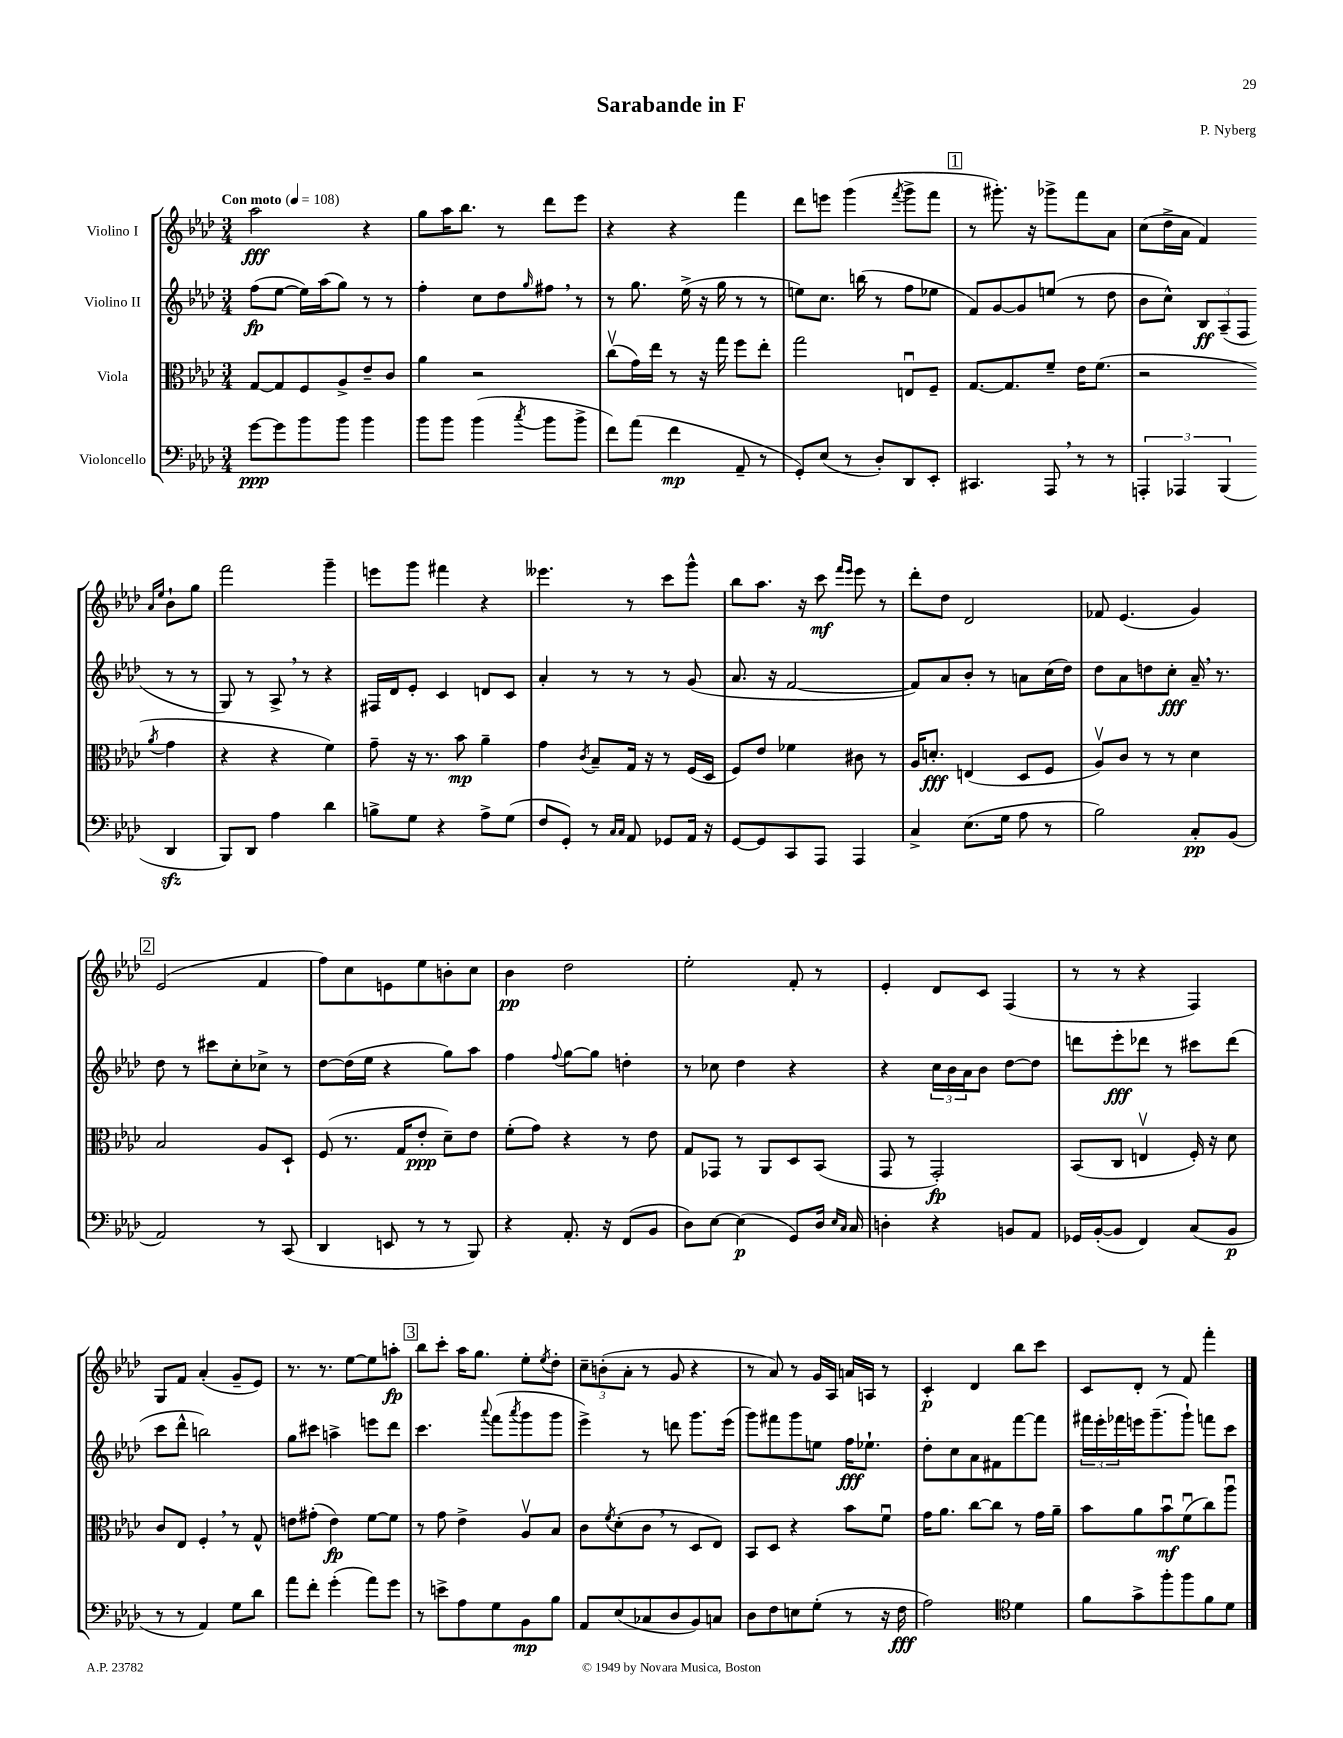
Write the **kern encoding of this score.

**kern	**dynam	**kern	**dynam	**kern	**dynam	**kern	**dynam
*part4	*part4	*part3	*part3	*part2	*part2	*part1	*part1
*staff4	*staff4	*staff3	*staff3	*staff2	*staff2	*staff1	*staff1
*I"Violoncello	*	*I"Viola	*	*I"Violino II	*	*I"Violino I	*
*clefF4	*	*clefC3	*	*clefG2	*	*clefG2	*
*k[b-e-a-d-]	*	*k[b-e-a-d-]	*	*k[b-e-a-d-]	*	*k[b-e-a-d-]	*
*M3/4	*	*M3/4	*	*M3/4	*	*M3/4	*
*MM108	*	*MM108	*	*MM108	*	*MM108	*
=1	=1	=1	=1	=1	=1	=1	=1
!	!	!	!	!	!	!LO:TX:a:B:t=Con moto	!
[8g\L	ppp	[8G/L	.	(8ff\L	fp	2aa-\	fff
8g\]	.	8G/]	.	[8ee-\J	.	.	.
8b-\	.	8F/	.	16ee-\LL])	.	.	.
.	.	.	.	(16aa-\J	.	.	.
8b-\J	.	8A-^/	.	8gg\J)	.	.	.
4b-\	.	8e-~/	.	8r	.	4r	.
.	.	8c/J	.	8r	.	.	.
=2	=2	=2	=2	=2	=2	=2	=2
8b-\L	.	4a-\	.	4ff'\	.	8gg\L	.
8b-\J	.	.	.	.	.	16aa-\K	.
.	.	.	.	.	.	8.bb-\J	.
(4b-\	.	2r	.	8cc\L	.	.	.
.	.	.	.	8dd-\	.	8r	.
8qcc/	.	.	.	16qqgg/	.	.	.
8b-\L	.	.	.	8ff#X,\J	.	8ddd-\L	.
8b-^\J	.	.	.	8r	.	8eee-\J	.
=3	=3	=3	=3	=3	=3	=3	=3
8f\L)	.	(8ccv\L	.	8r	.	4r	.
(8a-\J	.	16g\L)	.	8.gg\	.	.	.
.	.	16ee-\JJ	.	.	.	.	.
4f\	mp	8r	.	.	.	4r	.
.	.	.	.	(16ee-^\	.	.	.
.	.	16r	.	16r	.	.	.
.	.	16gg\	.	16gg\	.	.	.
8AA-~/	.	8ff\L	.	8r	.	4fff\	.
8r	.	8ee-'\J	.	8r	.	.	.
=4	=4	=4	=4	=4	=4	=4	=4
8GG'/L)	.	2gg\	.	8een\L)	.	8ddd-\L	.
(8E-/J	.	.	.	8.cc\J	.	8eeen\J	.
8r	.	.	.	.	.	(4ggg\	.
.	.	.	.	(16bbn\	.	.	.
8D-'/L)	.	.	.	8r	.	.	.
.	.	.	.	.	.	8qfff/	.
8DD-/	.	8Enu/L	.	8ff\L	.	8ggg^\L	.
8EE-'/J	.	8F~/J	.	8ee-X\J	.	8fff\J	.
!!LO:REH:place=s1:t=1
=5	=5	=5	=5	=5	=5	=5	=5
4.CC#X/	.	[8.G/L	.	8f/L)	.	8r	.
.	.	.	.	[8g/	.	8.ggg#X'\)	.
.	.	8.G/]	.	.	.	.	.
.	.	.	.	8g/]	.	.	.
.	.	.	.	.	.	16r	.
8AAA-,/	.	8f~/J	.	(8een/J	.	8ggg-X^\L	.
8r	.	16e-\KL	.	8r	.	8fff\	.
.	.	(8.f\J	.	.	.	.	.
8r	.	.	.	8dd-\	.	8a-\J	.
=6	=6	=6	=6	=6	=6	=6	=6
6AAAn'/	.	2r	.	8b-\L	.	(8cc\L	.
.	.	.	.	8cc^^\J)	.	16dd-^\L	.
6AAA-X/	.	.	.	.	.	.	.
.	.	.	.	.	.	16a-\JJ	.
.	.	.	.	12B-/L	ff	4f/)	.
(6BBB-/	.	.	.	(12A-~/	.	.	.
.	.	.	.	12F/J	.	.	.
.	.	.	.	.	.	16qqa-/LL	.
.	.	8qa-/	.	.	.	16qqee-/JJ	.
4DD-zz/	.	4g\	.	8r	.	8b-`\L	.
.	.	.	.	8r	.	8gg\J	.
!!LO:LB:g=z
=7	=7	=7	=7	=7	=7	=7	=7
8BBB-/L)	.	4r	.	8G/)	.	2fff\	.
8DD-/J	.	.	.	8r	.	.	.
4A-\	.	4r	.	8A-^,/	.	.	.
.	.	.	.	8r	.	.	.
4d-\	.	4f\)	.	4r	.	4ggg~\	.
=8	=8	=8	=8	=8	=8	=8	=8
8Bn^\L	.	8g~\	.	16F#X/LL	.	8eeen\L	.
.	.	.	.	16d-/J	.	.	.
8G\J	.	16r	.	8e-'/J	.	8ggg\J	.
.	.	8.r	.	.	.	.	.
4r	.	.	.	4c/	.	4fff#X\	.
.	.	8b-\	mp	.	.	.	.
8A-^\L	.	4a-~\	.	8dn/L	.	4r	.
(8G\J	.	.	.	8c/J	.	.	.
=9	=9	=9	=9	=9	=9	=9	=9
8F/L	.	4g\	.	4a-'/	.	4.eee--X\	.
8GG'/J)	.	.	.	.	.	.	.
.	.	8qc/	.	.	.	.	.
8r	.	8B-~/L	.	8r	.	.	.
16qqC/LL	.	.	.	.	.	.	.
16qqC/JJ	.	.	.	.	.	.	.
8AA-/	.	16G/Jk	.	8r	.	8r	.
.	.	16r	.	.	.	.	.
8GG-X/L	.	8r	.	8r	.	8ccc\L	.
16AA-/Jk	.	(16F/LL	.	(8g/	.	8ggg^^\J	.
16r	.	16D-/JJ	.	.	.	.	.
=10	=10	=10	=10	=10	=10	=10	=10
[8GG/L	.	8F/L)	.	8.a-/	.	8bb-\L	.
8GG/]	.	8e-/J	.	.	.	8.aa-\J	.
.	.	.	.	16r	.	.	.
8CC/	.	4f-X\	.	[2f/	.	.	.
.	.	.	.	.	.	16r	.
8AAA-/J	.	.	.	.	.	8ccc\	mf
.	.	.	.	.	.	16qqfff/LL	.
.	.	.	.	.	.	16qqeee-/JJ	.
4AAA-/	.	8c#X\	.	.	.	8eee-\	.
.	.	8r	.	.	.	8r	.
=11	=11	=11	=11	=11	=11	=11	=11
4C^/	.	16A-/KL	.	8f/L])	.	8ddd-'\L	.
.	.	8.dn'/J	fff	.	.	.	.
.	.	.	.	8a-/	.	8dd-\J	.
(8.E-\L	.	(4En/	.	8b-'/J	.	2d-/	.
.	.	.	.	8r	.	.	.
16G\Jk	.	.	.	.	.	.	.
8A-\	.	8D-/L	.	8an\L	.	.	.
8r	.	8F/J	.	(16cc\L	.	.	.
.	.	.	.	16dd-\JJ)	.	.	.
=12	=12	=12	=12	=12	=12	=12	=12
2B-\)	.	8A-v/L)	.	8dd-\L	.	8f-X/	.
.	.	8c/J	.	8a-\	.	(4.e-/	.
.	.	8r	.	8ddn\	.	.	.
.	.	8r	.	8cc'\J	fff	.	.
8C'/L	pp	4d-\	.	16a-~,/	.	4g/)	.
.	.	.	.	8.r	.	.	.
(8BB-/J	.	.	.	.	.	.	.
!!LO:LB:g=z
!!LO:REH:place=s1:t=2
=13	=13	=13	=13	=13	=13	=13	=13
2AA-/)	.	2B-/	.	8dd-\	.	(2e-/	.
.	.	.	.	8r	.	.	.
.	.	.	.	8ccc#X\L	.	.	.
.	.	.	.	8cc'\	.	.	.
8r	.	8A-/L	.	8cc-X^\J	.	4f/	.
(8CC/	.	8D-`/J	.	8r	.	.	.
=14	=14	=14	=14	=14	=14	=14	=14
4DD-/	.	(8F/	.	[8dd-\L	.	8ff\L)	.
.	.	8.r	.	(16dd-\L]	.	8cc\	.
.	.	.	.	16ee-\JJ	.	.	.
8EEn/	.	.	.	4r	.	8en\	.
.	.	16G/KL	.	.	.	.	.
8r	.	8e-'/J	ppp	.	.	8ee-\	.
8r	.	8d-~\L)	.	8gg\L)	.	8bn'\	.
8BBB-/)	.	8e-\J	.	8aa-\J	.	8cc\J	.
=15	=15	=15	=15	=15	=15	=15	=15
4r	.	(8f'\L	.	4ff\	.	4b-\	pp
.	.	8g\J)	.	.	.	.	.
.	.	.	.	8qqff/	.	.	.
8.AA-'/	.	4r	.	[8gg\L	.	2dd-\	.
.	.	.	.	8gg\J]	.	.	.
16r	.	.	.	.	.	.	.
(8FF/L	.	8r	.	4ddn'\	.	.	.
8BB-/J	.	8e-\	.	.	.	.	.
=16	=16	=16	=16	=16	=16	=16	=16
8D-\L)	.	8G/L	.	8r	.	2ee-'\	.
[8E-\J	.	8GG-X/J	.	8cc-X\	.	.	.
(4E-\]	p	8r	.	4dd-\	.	.	.
.	.	8AA-/L	.	.	.	.	.
8GG/L)	.	8D-/	.	4r	.	8f'/	.
16D-/Jk	.	(8BB-/J	.	.	.	8r	.
16qqE-/LL	.	.	.	.	.	.	.
16qqC/JJ	.	.	.	.	.	.	.
16C/	.	.	.	.	.	.	.
=17	=17	=17	=17	=17	=17	=17	=17
4Dn'\	.	8GG/	.	4r	.	4e-'/	.
.	.	8r	.	.	.	.	.
4r	.	2GG'/)	fp	24cc\LL	.	8d-/L	.
.	.	.	.	24b-\	.	.	.
.	.	.	.	24a-\J	.	.	.
.	.	.	.	8b-\J	.	8c/J	.
8BBn/L	.	.	.	[8dd-\L	.	(4F/	.
8AA-/J	.	.	.	8dd-\J]	.	.	.
=18	=18	=18	=18	=18	=18	=18	=18
16GG-X/LL	.	(8BB-/L	.	8dddn\L	.	8r	.
([16BB-'/J	.	.	.	.	.	.	.
8BB-/J]	.	8C/J	.	8eee-'\	fff	8r	.
4FF/)	.	4Env/	.	8ddd-X\J	.	4r	.
.	.	.	.	8r	.	.	.
(8C/L	.	16F'/)	.	8ccc#X\L	.	4F/)	.
.	.	16r	.	.	.	.	.
8BB-/J	p	8d-\	.	(8ddd-\J	.	.	.
!!LO:LB:g=z
=19	=19	=19	=19	=19	=19	=19	=19
8r	.	8c/L	.	8ccc\L	.	8G/L	.
8r	.	8E-/J	.	8ddd-^^\J	.	8f/J	.
4AA-/)	.	4F',/	.	2bbn\)	.	(4a-'/	.
8G\L	.	8r	.	.	.	8g~/L	.
8d-\J	.	8G^^/	.	.	.	8e-/J)	.
=20	=20	=20	=20	=20	=20	=20	=20
8a-\L	.	8en\L	.	8gg\L	.	8.r	.
8f'\J	.	(8g#X'\J	.	8ccc#X\J	.	.	.
.	.	.	.	.	.	8.r	.
(4g'\	.	4e\)	fp	4aan^\	.	.	.
.	.	.	.	.	.	[8ee-\L	.
8a-\L)	.	[8f\L	.	8eeen\L	.	8ee-\]	.
8g\J	.	8f\J]	.	8ddd-\J	.	8aan'\J	fp
!!LO:REH:place=s1:t=3
=21	=21	=21	=21	=21	=21	=21	=21
8r	.	8r	.	4.ccc\	.	8bb-\L	.
8en^\L	.	8g\	.	.	.	8ccc'\J	.
8A-\	.	4e-^\	.	.	.	16aa-\KL	.
.	.	.	.	.	.	8.gg\J	.
.	.	.	.	8qqaaa-/	.	.	.
8G\	.	.	.	(8fff\L	.	.	.
.	.	.	.	8qaaa-/	.	.	.
8BB-\	mp	8A-v/L	.	8ggg\	.	8ee-'\L	.
.	.	.	.	.	.	8qee-/	.
8B-\J	.	8B-/J	.	8ggg\J	.	8dd-'\J	.
=22	=22	=22	=22	=22	=22	=22	=22
8AA-/L	.	8c\L	.	4eee-^\)	.	12cc~\L	.
.	.	.	.	.	.	(12bn'\	.
.	.	8qf/	.	.	.	.	.
(8E-/	.	(8d-'\	.	.	.	.	.
.	.	.	.	.	.	12a-'\J	.
8C-X/	.	8c,\J	.	8r	.	8r	.
8D-/	.	8r	.	8dddn\	.	8g/	.
8BB-/)	.	8D-/L	.	8.ggg\L	.	4r	.
8Cn/J	.	8E-/J)	.	.	.	.	.
.	.	.	.	(16eee-\Jk	.	.	.
=23	=23	=23	=23	=23	=23	=23	=23
8D-\L	.	8BB-/L	.	8ggg\L)	.	8r	.
8F\	.	8D-/J	.	8fff#X\	.	8a-/)	.
8En\	.	4r	.	8ggg\	.	8r	.
(8G'\J	.	.	.	8een\J	.	16g/LL	.
.	.	.	.	.	.	16A-/JJ	.
8r	.	8b-\L	.	16ff\KL	fff	16an/LL	.
.	.	.	.	8.ee-X`\J	.	16An/JJ	.
16r	.	8fu\J	.	.	.	8r	.
16F\	fff	.	.	.	.	.	.
=24	=24	=24	=24	=24	=24	=24	=24
2A-\)	.	16g\KL	.	8dd-'\L	.	4c'/	p
.	.	8.a-\J	.	.	.	.	.
.	.	.	.	8cc\	.	.	.
.	.	[8cc\L	.	8a-\	.	4d-/	.
.	.	8cc\J]	.	8f#X\	.	.	.
*clefC4	*	*	*	*	*	*	*
4d-\	.	8r	.	[8fff\	.	8bb-\L	.
.	.	16g\LL	.	8fff\J]	.	8ccc\J	.
.	.	16a-~\JJ	.	.	.	.	.
=25	=25	=25	=25	=25	=25	=25	=25
8f\L	.	8b-\L	.	24fff#X\LL	.	8c/L	.
.	.	.	.	24eee-'\	.	.	.
.	.	.	.	24fff-X\	.	.	.
8g^\	.	8a-\	.	16eeen\J	.	8d-'/J	.
.	.	.	.	(8.ggg~\	.	.	.
8ff'\	.	8b-u\	mf	.	.	8r	.
8ff\	.	(8fu\	.	8ggg`\J)	.	8f/	.
8f\	.	8cc\)	.	8fffn\L	.	4fff'\	.
8d-\J	.	8aa-u\J	.	8ccc\J	.	.	.
==	==	==	==	==	==	==	==
*-	*-	*-	*-	*-	*-	*-	*-
